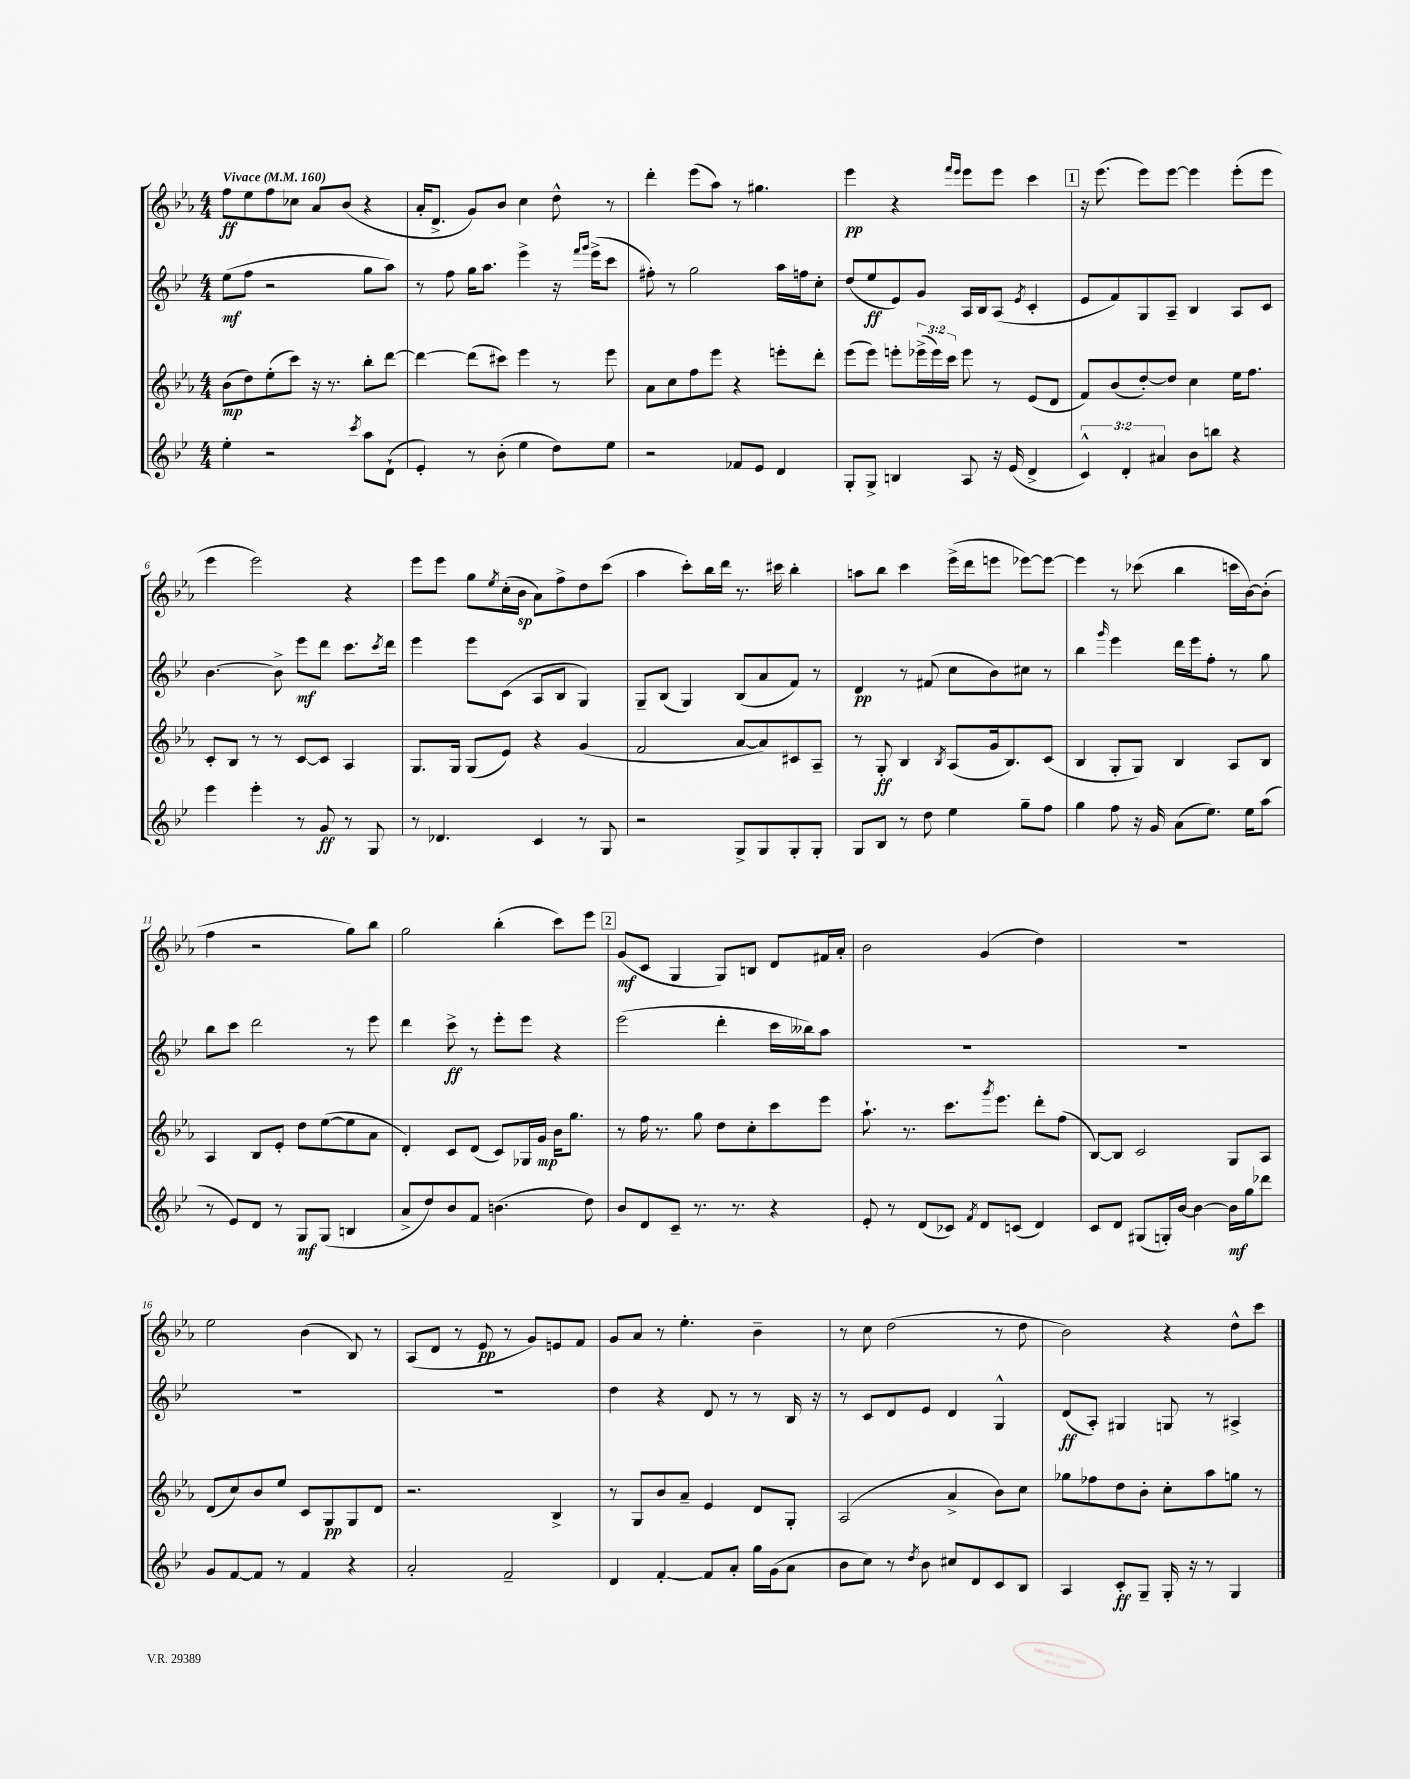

**kern	**kern	**kern	**kern
*staff4	*staff3	*staff2	*staff1
*clefG2	*clefG2	*clefG2	*clefG2
*k[b-e-]	*k[b-e-a-]	*k[b-e-]	*k[b-e-a-]
*M4/4	*M4/4	*M4/4	*M4/4
*MM160	*MM160	*MM160	*MM160
4ee-'	(8b-	(8ee-	8ff
.	8dd)	8ff	8ee-
2r	(8ee-'	2r	8ff
.	8ccc)	.	8cc-
.	16r	.	8a-
.	8.r	.	.
.	.	.	(8b-
8qccc	.	.	.
8aa	8bb-'	8gg	4r
(8d`	[8ddd	8aa)	.
=	=	=	=
4e-')	4ddd_	8r	16a-'
.	.	.	8.d^
.	.	8ff	.
8r	(8ddd]	16gg	8g)
.	.	8.aa	.
(8b-'	8ccc#)	.	8b-
4ee-	4eee-	4eee-^	4cc
8dd)	8r	16r	8dd^^
.	.	16qqfff	.
.	.	16qqggg	.
.	.	(16eee-^	.
8ee-	8eee-	8ccc	8r
=	=	=	=
2r	8a-	8ff#')	4ddd'
.	8cc	8r	.
.	8ff	2gg	(8eee-
.	8eee-	.	8aa-)
8f-	4r	.	8r
8e-	.	.	4.gg#
4d	8eee'	16aa	.
.	.	16ff	.
.	8ddd'	8cc'	.
=	=	=	=
8G'	(8eee-	(8dd	4eee-
8G^	8eee-)	8ee-	.
4B	8eee'	8e-)	4r
.	(24eee-^	8g	.
.	24eee-)	.	.
.	24ccc	.	.
.	.	.	16qqfff
.	.	.	16qqeee-
8A	8eee-	16A	8eee-
.	.	16B-	.
16r	8r	(8A	8eee-
(16e-	.	.	.
.	.	8qe-	.
4d^	(8e-	4c'	4ccc
.	8d	.	.
=	=	=	=
6c^^)	8f)	8e-	16r
.	.	.	(8.eee-
.	(8b-	8f)	.
6d'	.	.	.
.	[8dd')	8G	8eee-)
6a#	.	.	.
.	8dd]	8A~	[8eee-
8b-	4cc	4B-	4eee-]
8bb	.	.	.
4r	16ee-	8A	(8eee-'
.	8.ff	.	.
.	.	8c	8eee-
=	=	=	=
4eee-	8c'	[4.b-	4eee-
.	8B-	.	.
4eee-'	8r	.	2eee-)
.	8r	8b-^]	.
8r	[8c	8eee-	.
8g	8c]	8ddd	.
8r	4A-	8.ccc	4r
8G	.	.	.
.	.	8qccc	.
.	.	16ddd	.
=	=	=	=
8r	8.G	4eee-	8eee-
4.d-	.	.	8eee-
.	16G	.	.
.	(8G	8eee-	8gg
.	.	.	8qee-
.	8e-)	(8c	(16cc'
.	.	.	16b-
4c	4r	8A	8a-)
.	.	8B-	8ff^
8r	(4g	4G)	8dd
8G	.	.	(8ccc
=	=	=	=
2r	2f	8G~	4aa-
.	.	(8B-	.
.	.	4G)	8ccc')
.	.	.	16bb-
.	.	.	16ddd
8G^	[8a-	(8B-	8.r
8G	8a-])	8a	.
.	.	.	16ccc#
8G'	8c#	8f)	4bb-'
8G'	8A-~	8r	.
=	=	=	=
8G	8r	4d	8aa
8B-	8G'	.	8bb-
8r	4B-	8r	4ccc
8dd	.	(8f#	.
.	8qB-	.	.
4ee-	(8A-	8cc	(16eee-^
.	.	.	16ddd
.	16g	8b-)	8eee
.	8.B-)	.	.
8gg~	.	8cc#	[8eee-)
8ff	(8c	8r	8eee-_
=	=	=	=
4gg	4B-	4bb-	4eee-]
.	.	16qqggg	.
8ff	8G'	4eee-	8r
16r	8G)	.	(8ccc-
16g	.	.	.
(8a	4B-	16ddd	4bb-
.	.	16eee-	.
8.ee-)	.	8ff'	.
.	8A-	8r	16ccc
16ee-	.	.	[16b-)
(8aa	8B-	8gg	(8b-']
=	=	=	=
8r	4A-	8bb-	4ff
8e-)	.	8ccc	.
8d	8B-	2ddd	2r
8r	8e-'	.	.
8G	8dd	.	.
(8G	([8ee-	.	.
4B	8ee-]	8r	8gg)
.	8a-	8eee-	8bb-
=	=	=	=
8a^	4d')	4ddd	2gg
8dd)	.	.	.
8b-	8c	8ccc^	.
8f	(8d	8r	.
(4.b	8c)	8eee-'	(4bb-'
.	16G-	8eee-	.
.	16g	.	.
.	16b-	4r	8ccc)
.	8.gg	.	.
8dd)	.	.	8eee-
=	=	=	=
8b-	8r	(2eee-	(8g
8d	16ff	.	8c
.	8.r	.	.
8c~	.	.	4G
8.r	8gg	.	.
.	8dd	4ddd'	8G)
8.r	.	.	.
.	8cc'	.	8B
4r	8ccc	16ccc	8d
.	.	16bb--)	.
.	8eee-	8aa	16f#
.	.	.	16a-'
=	=	=	=
8e-'	8.aa-`	1r	2b-
8r	.	.	.
.	8.r	.	.
(8d	.	.	.
8c-)	8.ccc	.	.
8qf	.	.	.
8d	.	.	(4g
.	8qggg	.	.
.	8.eee-	.	.
(8c	.	.	.
4d)	8ddd'	.	4dd)
.	(8ff	.	.
=	=	=	=
8c	[8B-)	1r	1r
8d	8B-]	.	.
(8G#	2c	.	.
16G')	.	.	.
[16b-	.	.	.
4b-_	.	.	.
16b-]	8G	.	.
16gg	.	.	.
8ddd-	8A-	.	.
=	=	=	=
8g	(8d	1r	2ee-
[8f	8cc)	.	.
8f]	8b-	.	.
8r	8ee-	.	.
4f	8c	.	(4b-
.	8G	.	.
4r	8G	.	8B-)
.	8d	.	8r
=	=	=	=
2a'	2.r	1r	(8A-
.	.	.	8d
.	.	.	8r
.	.	.	8e-
2f~	.	.	8r
.	.	.	8g)
.	4B-^	.	8e
.	.	.	8f
=	=	=	=
4d	8r	4dd	8g
.	8G	.	8a-
[4f'	8b-	4r	8r
.	8a-~	.	4.ee-'
8f]	4e-	8d	.
8a'	.	8r	.
16gg	8d	8r	4b-~
(16g	.	.	.
8a	8G'	16B-	.
.	.	16r	.
=	=	=	=
8b-	(2A-	8r	8r
8cc)	.	8c	8cc
8r	.	8d	(2dd
8qdd	.	.	.
8b-	.	8e-	.
8cc#	4a-^	4d	.
8d	.	.	.
8c	8b-)	4G^^	8r
8B-	8cc	.	8dd
=	=	=	=
4A	8gg-	(8d	2b-)
.	8ff-	8A')	.
8c'	8dd	4G#	.
8G~	8b-'	.	.
16G'	8cc'	8G	4r
16r	.	.	.
8r	8aa-	8r	.
4G	8gg	4A#^	8dd^^
.	8r	.	8ccc
==	==	==	==
*-	*-	*-	*-
